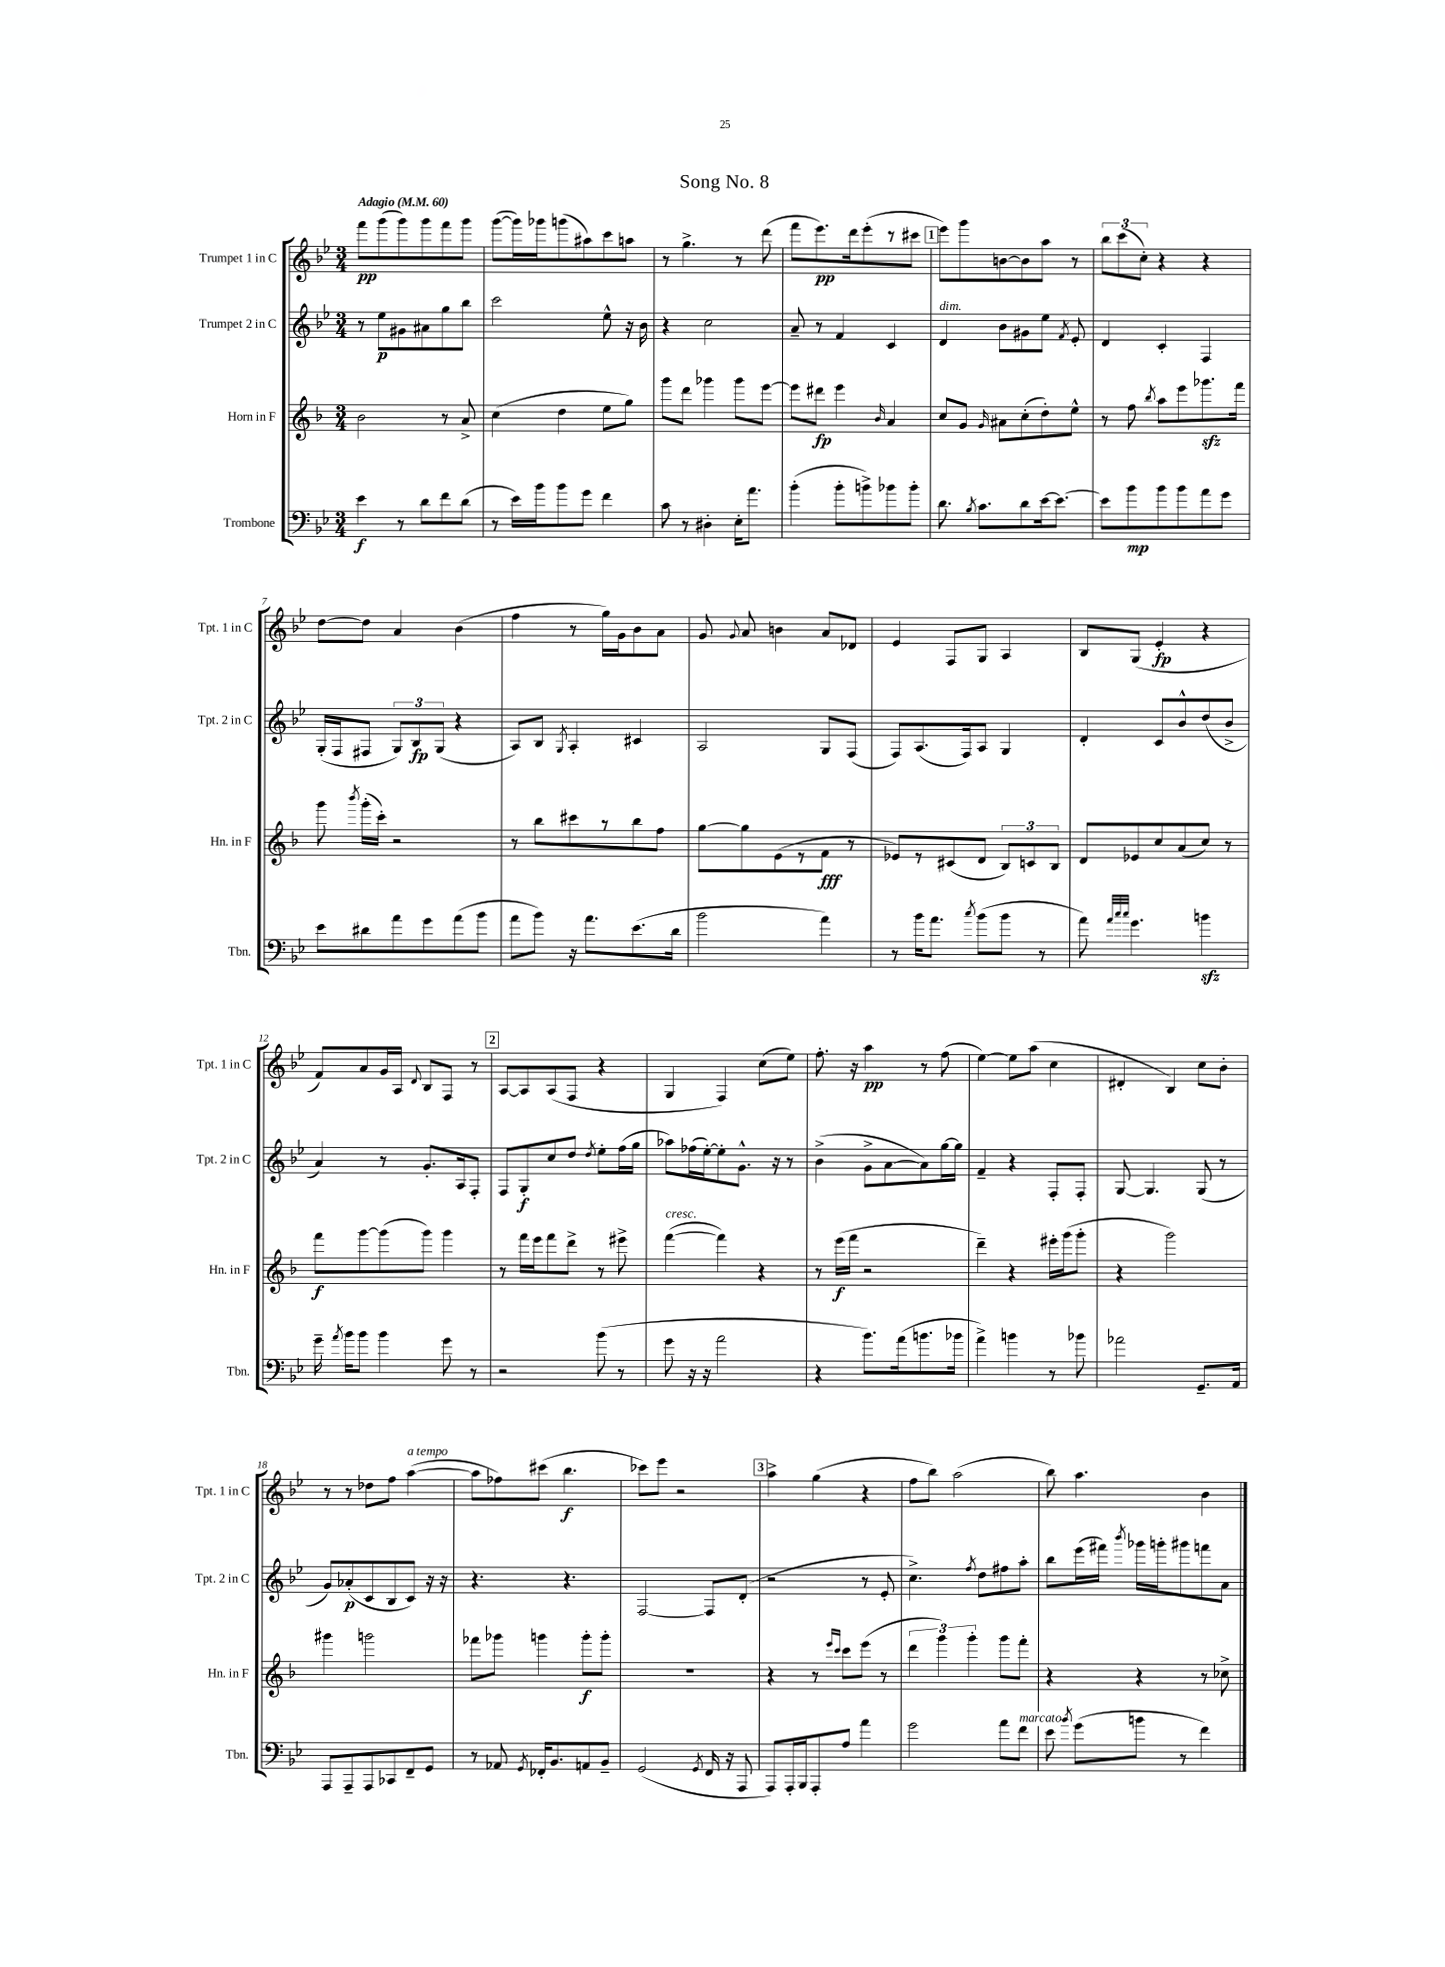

**kern	**dynam	**kern	**dynam	**kern	**dynam	**kern	**dynam
*part4	*part4	*part3	*part3	*part2	*part2	*part1	*part1
*staff4	*staff4	*staff3	*staff3	*staff2	*staff2	*staff1	*staff1
*I"Trombone	*	*I"Horn in F	*	*I"Trumpet 2 in C	*	*I"Trumpet 1 in C	*
*I'Tbn.	*	*I'Hn. in F	*	*I'Tpt. 2 in C	*	*I'Tpt. 1 in C	*
*clefF4	*	*clefG2	*	*clefG2	*	*clefG2	*
*k[b-e-]	*	*k[b-]	*	*k[b-e-]	*	*k[b-e-]	*
*M3/4	*	*M3/4	*	*M3/4	*	*M3/4	*
*MM60	*	*MM60	*	*MM60	*	*MM60	*
=1	=1	=1	=1	=1	=1	=1	=1
!	!	!	!	!	!	!LO:TX:a:B:t=Adagio	!
4e-\	f	2b-\	.	8r	.	8fff\L	pp
.	.	.	.	8ee-\L	p	(8ggg\	.
8r	.	.	.	8g#X\	.	8ggg\)	.
8d\L	.	.	.	8a#X\	.	8ggg\	.
8f\	.	8r	.	8gg\	.	8fff\	.
(8d\J	.	8a^/	.	8bb-\J	.	8ggg\J	.
=2	=2	=2	=2	=2	=2	=2	=2
8r	.	(4cc\	.	2ccc\	.	([8ggg\L	.
16e-\LL)	.	.	.	.	.	16ggg\L])	.
16b-\J	.	.	.	.	.	16ggg-X\J	.
8b-\	.	4dd\	.	.	.	(8gggn\	.
8g\J	.	.	.	.	.	8aa#X\)	.
4f\	.	8ee\L	.	8ee-^^\	.	8ccc\	.
.	.	8gg\J)	.	16r	.	8aan\J	.
.	.	.	.	16b-\	.	.	.
=3	=3	=3	=3	=3	=3	=3	=3
8c\	.	8ggg\L	.	4r	.	8r	.
8r	.	8ddd\J	.	.	.	4.gg^\	.
4D#X'\	.	4ggg-X\	.	2cc\	.	.	.
16E-'\KL	.	8ggg-\L	.	.	.	8r	.
8.a\J	.	.	.	.	.	.	.
.	.	[8eee\J	.	.	.	(8ddd\	.
=4	=4	=4	=4	=4	=4	=4	=4
(4b-'\	.	8eee\L]	.	8a~/	.	8fff\L	.
.	.	8ddd#X\J	fp	8r	.	8.eee-\)	pp
8b-'\L	.	4eee\	.	4f/	.	.	.
.	.	.	.	.	.	16ddd\k	.
8bn^\)	.	.	.	.	.	(8eee-'\	.
.	.	16qqb-/	.	.	.	.	.
8b-X\	.	4a/	.	4c/	.	8r	.
8b-'\J	.	.	.	.	.	8ccc#X\J	.
!!LO:REH:place=s1:t=1
=5	=5	=5	=5	=5	=5	=5	=5
!	!	!	!	!LO:TX:a:i:t=dim.	!	!	!
8.d\	.	8cc/L	.	4d/	.	8eee-\L)	.
.	.	8g/J	.	.	.	8ggg\	.
8qB-/	.	.	.	.	.	.	.
8.c\L	.	.	.	.	.	.	.
.	.	16qqg/	.	.	.	.	.
.	.	8a#X\L	.	8b-\L	.	[8bn\	.
8d\	.	(8cc'\	.	8g#X\	.	8b\]	.
[16e-\k	.	8dd'\)	.	8ee-\J	.	8aa\J	.
8.e-\J_	.	.	.	.	.	.	.
.	.	.	.	8qf/	.	.	.
.	.	8ee^^\J	.	8e-'/	.	8r	.
=6	=6	=6	=6	=6	=6	=6	=6
8e-\L]	.	8r	.	4d/	.	12bb-\L	.
.	.	.	.	.	.	(12ccc\	.
8b-\	mp	8ff\	.	.	.	.	.
.	.	.	.	.	.	12cc'\J)	.
.	.	8qbb-/	.	.	.	.	.
8b-\	.	8aa\L	.	4c'/	.	4r	.
8b-\	.	8eee\	.	.	.	.	.
8a\	.	8.ggg-Xzz\	.	4F/	.	4r	.
8g\J	.	.	.	.	.	.	.
.	.	16fff\Jk	.	.	.	.	.
!!LO:LB:g=z
=7	=7	=7	=7	=7	=7	=7	=7
8e-\L	.	8ggg\	.	(16G'/LL	.	[8dd\L	.
.	.	.	.	16F/J	.	.	.
.	.	8qbbb-/	.	.	.	.	.
8d#X\	.	(16ggg'\LL	.	8F#X/J	.	8dd\J]	.
.	.	16ccc'\JJ)	.	.	.	.	.
8a\	.	2r	.	12G/L)	.	4a/	.
.	.	.	.	12B-/	fp	.	.
8g\	.	.	.	.	.	.	.
.	.	.	.	(12G/J	.	.	.
(8a\	.	.	.	4r	.	(4b-\	.
8b-\J	.	.	.	.	.	.	.
=8	=8	=8	=8	=8	=8	=8	=8
8a\L	.	8r	.	8A/L)	.	4ff\	.
8b-\J)	.	8bb-\L	.	8B-/J	.	.	.
.	.	.	.	8qG/	.	.	.
16r	.	8ccc#X\	.	4A'/	.	8r	.
8.a\L	.	.	.	.	.	.	.
.	.	8r	.	.	.	16gg\LL)	.
.	.	.	.	.	.	16g\J	.
(8.e-\	.	8bb-\	.	4c#X/	.	8b-\	.
.	.	8ff\J	.	.	.	8a\J	.
16d\Jk	.	.	.	.	.	.	.
=9	=9	=9	=9	=9	=9	=9	=9
2b-\	.	[8gg\L	.	2A/	.	8g/	.
.	.	.	.	.	.	8qqg/	.
.	.	8gg\]	.	.	.	8a/	.
.	.	(8e\	.	.	.	4bn\	.
.	.	8r	.	.	.	.	.
4a\)	.	8f\J	fff	8G/L	.	8a/L	.
.	.	8r	.	(8F/J	.	8d-X/J	.
=10	=10	=10	=10	=10	=10	=10	=10
8r	.	8e-X/L)	.	8F/L)	.	4e-/	.
16b-\KL	.	8r	.	(8.A/	.	.	.
8.a\J	.	.	.	.	.	.	.
.	.	(8c#X/	.	.	.	8F/L	.
.	.	.	.	16F/k)	.	.	.
8qcc/	.	.	.	.	.	.	.
(8b-\L	.	8d/J	.	8A/J	.	8G/J	.
8b-\J	.	12B-/L)	.	4G/	.	4A/	.
.	.	12cn/	.	.	.	.	.
8r	.	.	.	.	.	.	.
.	.	12B-/J	.	.	.	.	.
=11	=11	=11	=11	=11	=11	=11	=11
8a\)	.	8d/L	.	4d'/	.	8B-/L	.
32qqa/LLL	.	.	.	.	.	.	.
32qqcc/	.	.	.	.	.	.	.
32qqcc/JJJ	.	.	.	.	.	.	.
4.g\	.	8e-X/	.	.	.	(8G/J	.
.	.	8cc/	.	8c/L	.	4e-'/	fp
.	.	(8a/	.	8b-^^/	.	.	.
4bnzz\	.	8cc/J)	.	(8dd/	.	4r	.
.	.	8r	.	8b-^/J	.	.	.
!!LO:LB:g=z
=12	=12	=12	=12	=12	=12	=12	=12
16g~\	.	8fff\L	f	4a/)	.	8f/L)	.
8qa/	.	.	.	.	.	.	.
16b-\KL	.	.	.	.	.	.	.
8b-\J	.	[8ggg\	.	.	.	8a/	.
4b-\	.	(8ggg\]	.	8r	.	16g/L	.
.	.	.	.	.	.	16A/JJ	.
.	.	.	.	.	.	8qqd/	.
.	.	8ggg\J)	.	8.g'/L	.	8B-/L	.
8g\	.	4ggg\	.	.	.	8F/J	.
.	.	.	.	16A/k	.	.	.
8r	.	.	.	8F'/J	.	8r	.
!!LO:REH:place=s1:t=2
=13	=13	=13	=13	=13	=13	=13	=13
2r	.	8r	.	8F/L	.	[8A/L	.
.	.	16fff\LL	.	8G'/	f	8A/]	.
.	.	16eee\J	.	.	.	.	.
.	.	8fff\	.	8cc/	.	(8A/	.
.	.	8ddd^\J	.	8dd/J	.	8F/J	.
.	.	.	.	8qdd/	.	.	.
(8b-\	.	8r	.	8ee-'\L	.	4r	.
8r	.	8eee#X^\	.	(16ff\L	.	.	.
.	.	.	.	16gg\JJ	.	.	.
=14	=14	=14	=14	=14	=14	=14	=14
!	!	!LO:TX:a:i:t=cresc.	!	!	!	!	!
8g\	.	([4fff\	.	8aa-X\L)	.	4G/	.
16r	.	.	.	(16ff-X\L	.	.	.
16r	.	.	.	[16ee-'\J)	.	.	.
2a\	.	4fff\])	.	8ee-'\]	.	4F/)	.
.	.	.	.	8.g^^\J	.	.	.
.	.	4r	.	.	.	(8cc\L	.
.	.	.	.	16r	.	.	.
.	.	.	.	8r	.	8ee-\J)	.
=15	=15	=15	=15	=15	=15	=15	=15
4r	.	8r	.	(4b-^\	.	8.ff'\	.
.	.	(16eee\LL	f	.	.	.	.
.	.	16fff\JJ	.	.	.	16r	.
8.b-\L)	.	2r	.	8g^\L	.	4aa\	pp
.	.	.	.	[8a\	.	.	.
(16a\k	.	.	.	.	.	.	.
8.bn\	.	.	.	8a\])	.	8r	.
.	.	.	.	[16gg\L	.	(8ff\	.
16b-X\Jk	.	.	.	16gg\JJ]	.	.	.
=16	=16	=16	=16	=16	=16	=16	=16
4a^\)	.	4ddd~\)	.	4f~/	.	[4ee-\)	.
4bn\	.	4r	.	4r	.	8ee-\L]	.
.	.	.	.	.	.	(8aa\J	.
8r	.	16eee#X'\LL	.	8F'/L	.	4cc\	.
.	.	(16ggg\J	.	.	.	.	.
8b-X\	.	8ggg'\J	.	8F'/J	.	.	.
=17	=17	=17	=17	=17	=17	=17	=17
2a-X\	.	4r	.	[8G/	.	4d#X'/	.
.	.	.	.	4.G/]	.	.	.
.	.	2ggg\)	.	.	.	4B-/)	.
8.GG~/L	.	.	.	(8G/	.	8cc\L	.
.	.	.	.	8r	.	8b-'\J	.
16AA/Jk	.	.	.	.	.	.	.
!!LO:LB:g=z
=18	=18	=18	=18	=18	=18	=18	=18
8AAA/L	.	4ggg#X\	.	8g/L)	.	8r	.
8AAA~/	.	.	.	(8a-X'/	p	8r	.
8AAA/	.	2gggn\	.	8c/	.	8dd-X\L	.
8CC-X/	.	.	.	8B-/	.	8ff\J	.
!	!	!	!	!	!	!LO:TX:a:i:t=a tempo	!
8FF~/	.	.	.	8c/J)	.	([4aa\	.
8GG/J	.	.	.	16r	.	.	.
.	.	.	.	16r	.	.	.
=19	=19	=19	=19	=19	=19	=19	=19
8r	.	8fff-X\L	.	4.r	.	8aa\L]	.
8AA-X/	.	8ggg-X\J	.	.	.	8ff-X\)	.
8qGG/	.	.	.	.	.	.	.
16FF-X'/KL	.	4gggn\	.	.	.	(8ccc#X\J	.
8.BB-/	.	.	.	.	.	.	.
.	.	.	.	4.r	.	4.bb-\	f
8AAn/	.	8ggg'\L	f	.	.	.	.
8BB-~/J	.	8ggg'\J	.	.	.	.	.
=20	=20	=20	=20	=20	=20	=20	=20
(2GG/	.	2.r	.	[2F/	.	8ccc-X\L)	.
.	.	.	.	.	.	8eee-\J	.
.	.	.	.	.	.	2r	.
8qGG/	.	.	.	.	.	.	.
16FF/	.	.	.	8F/L]	.	.	.
16r	.	.	.	.	.	.	.
8AAA/	.	.	.	(8d'/J	.	.	.
!!LO:REH:place=s1:t=3
=21	=21	=21	=21	=21	=21	=21	=21
8AAA/L)	.	4r	.	2r	.	4aa^\	.
16AAA'/L	.	.	.	.	.	.	.
16BBB-/J	.	.	.	.	.	.	.
8AAA'/	.	8r	.	.	.	(4gg\	.
.	.	16qqeee/LL	.	.	.	.	.
.	.	16qqccc/JJ	.	.	.	.	.
8A/J	.	8ccc\L	.	.	.	.	.
4a\	.	(8eee\J	.	8r	.	4r	.
.	.	8r	.	8e-'/	.	.	.
=22	=22	=22	=22	=22	=22	=22	=22
2g\	.	6ddd\	.	4.cc^\)	.	8ff\L	.
.	.	.	.	.	.	8bb-\J)	.
.	.	6ggg\)	.	.	.	.	.
.	.	.	.	.	.	(2aa\	.
.	.	6ggg'\	.	.	.	.	.
.	.	.	.	8qff/	.	.	.
.	.	.	.	8dd\L	.	.	.
8a\L	.	8ggg\L	.	8ff#X\	.	.	.
!LO:TX:a:i:t=marcato	!	!	!	!	!	!	!
8f\J	.	8fff'\J	.	8aa'\J	.	.	.
=23	=23	=23	=23	=23	=23	=23	=23
8e-\	.	4r	.	8bb-\L	.	8bb-\)	.
8qb-/	.	.	.	.	.	.	.
(8g\L	.	.	.	(16eee-\L	.	4.aa\	.
.	.	.	.	16fff#X\JJ)	.	.	.
.	.	.	.	8qbbb-/	.	.	.
8bn\J	.	4r	.	16ggg-X\LL	.	.	.
.	.	.	.	16gggn'\J	.	.	.
8r	.	.	.	8ggg#X\	.	.	.
4f\)	.	8r	.	8fffn\	.	4b-\	.
.	.	8cc-X^\	.	8a\J	.	.	.
==	==	==	==	==	==	==	==
*-	*-	*-	*-	*-	*-	*-	*-
